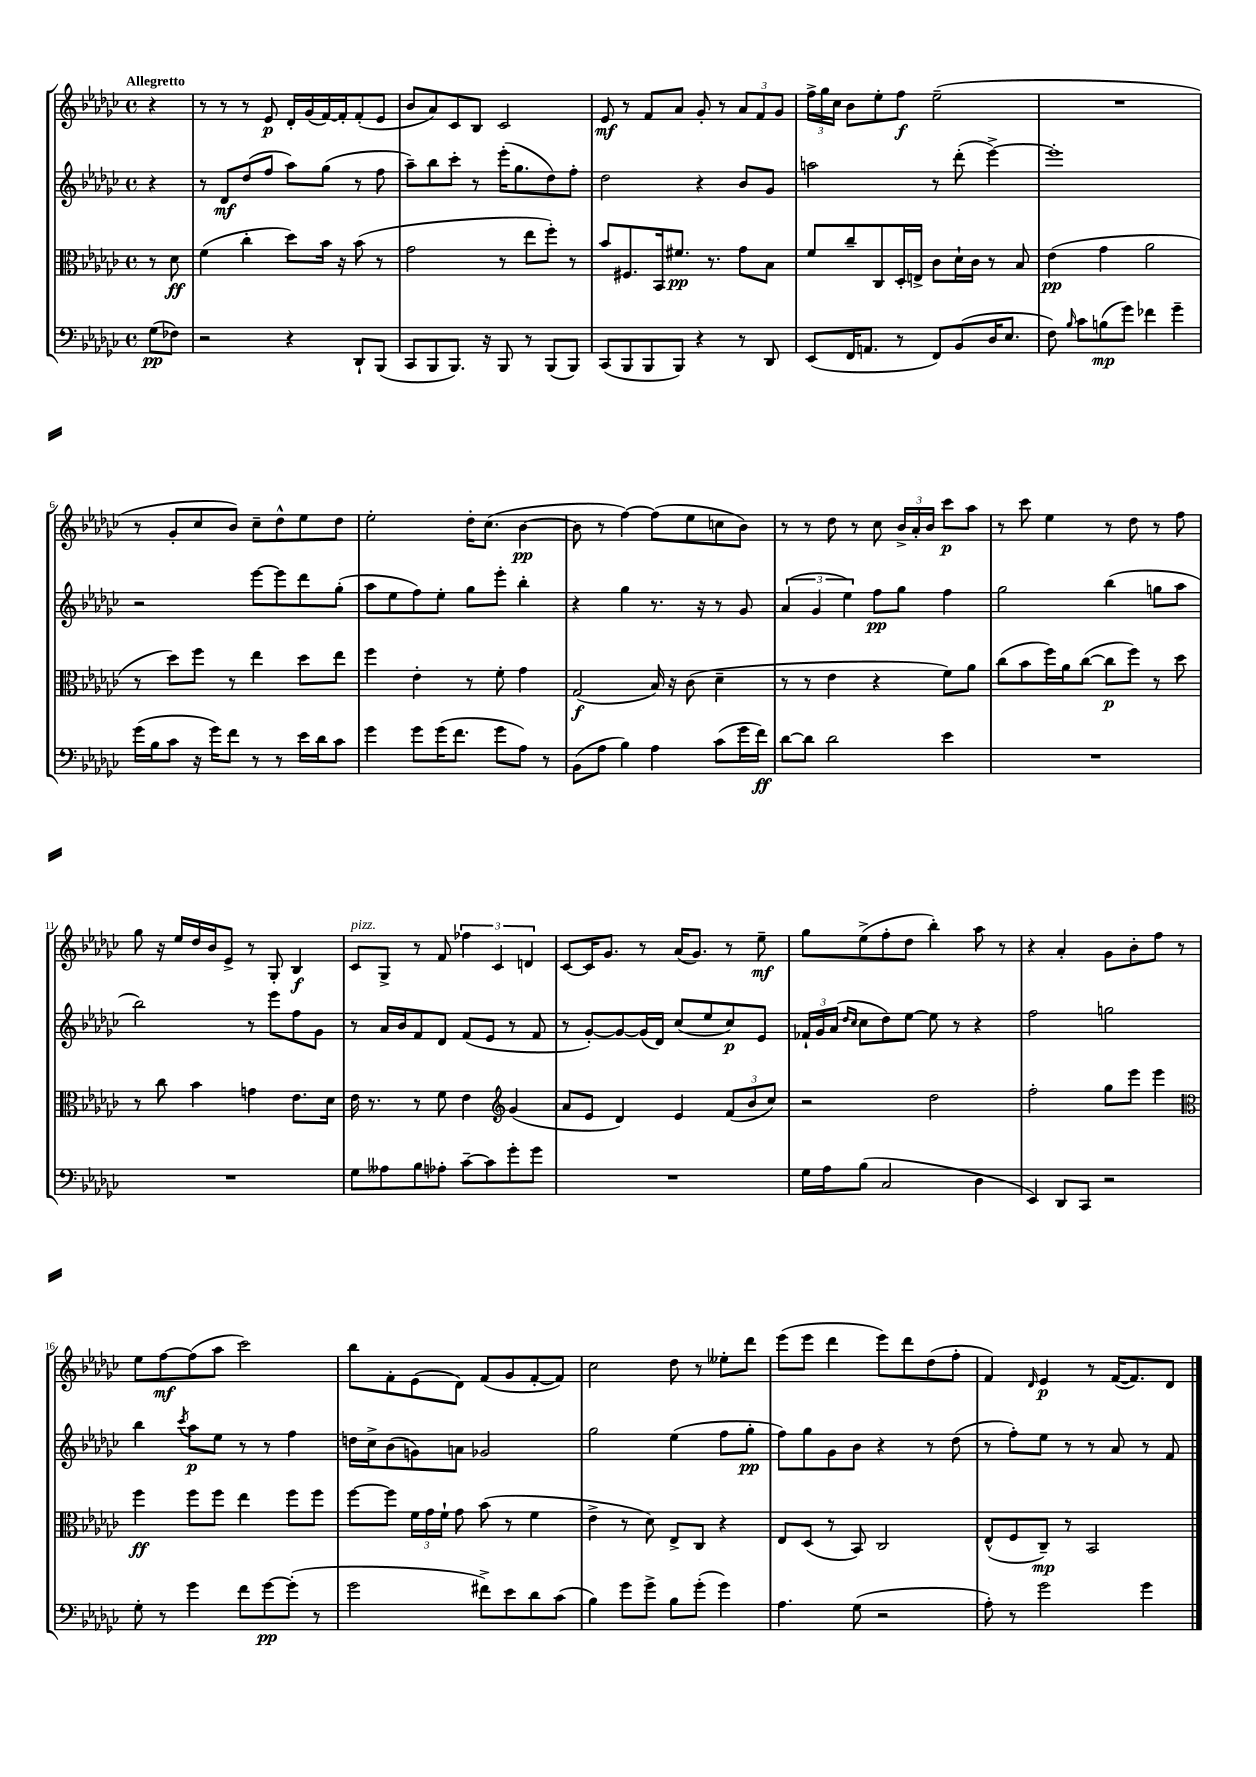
<<
\new StaffGroup <<
\new Staff = "s0" {
    \clef treble \key ges \major \defaultTimeSignature \time 4/4 \partial 4 \tempo "Allegretto"
    \autoBeamOff r4 |
    r8 r8 r8 ees'8\p des'16[-. ges'16( f'16~) f'16-. f'8-.( ees'8] |
    bes'8[ aes'8) ces'8 bes8] ces'2 |
    ees'8\mf r8 f'8[ aes'8] ges'8-. r8 \tuplet 3/2 { aes'8[ f'8 ges'8] } |
    \tuplet 3/2 { f''16[-> ges''16 ces''16] } bes'8[ ees''8-. f''8]\f ees''2--( |
    R1 |
    r8 ges'8[-. ces''8 bes'8]) ces''8[-- des''8-^ ees''8 des''8] |
    ees''2-. des''16[-. ces''8.]( bes'4~\pp |
    bes'8 r8 f''4~) f''8[( ees''8 c''8 bes'8]) |
    r8 r8 des''8 r8 ces''8 \tuplet 3/2 { bes'16[-> aes'16-. bes'16] } ces'''8[\p aes''8] |
    r8 ces'''8 ees''4 r8 des''8 r8 f''8 |
    ges''8 r16 ees''16[ des''16 bes'16 ees'8]-> r8 ges8-. bes4\f |
    ces'8[^\markup { \italic "pizz." } ges8]-> r8 f'8 \tuplet 3/2 { fes''4 ces'4 d'4 } |
    ces'8[~ ces'16 ges'8.] r8 aes'16[( ges'8.]) r8 ees''8--\mf |
    ges''8[ ees''8->( f''8-. des''8] bes''4-.) aes''8 r8 |
    r4 aes'4-. ges'8[ bes'8-. f''8] r8 |
    ees''8[ f''8~\mf f''8( aes''8] ces'''2) |
    bes''8[ f'8-. ees'8( des'8]) f'8[( ges'8 f'8~-. f'8]) |
    ces''2 des''8 r8 eeses''8[-. des'''8] |
    ees'''8[( ees'''8] des'''4 ees'''8[) des'''8 des''8( f''8]-. |
    f'4) \grace { des'16 } ees'4\p r8 f'16[~( f'8.) des'8] \bar "|." |
}
\new Staff = "s1" {
    \clef treble \key ges \major \defaultTimeSignature \time 4/4 \partial 4
    \autoBeamOff r4 |
    r8 des'8[\mf des''8( f''8] aes''8[) ges''8]( r8 f''8 |
    aes''8[--) bes''8 ces'''8]-. r8 ees'''16[-.( ges''8. des''8) f''8]-. |
    des''2 r4 bes'8[ ges'8] |
    a''2 r8 des'''8-.( ees'''4~->) |
    ees'''1-. |
    r2 ees'''8[~ ees'''8 des'''8 ges''8]-.( |
    aes''8[ ees''8 f''8) ees''8]-. ges''8[ ees'''8]-. bes''4-. |
    r4 ges''4 r8. r16 r8 ges'8 |
    \tuplet 3/2 { aes'4( ges'4 ees''4) } f''8[\pp ges''8] f''4 |
    ges''2 bes''4( g''8[ aes''8] |
    bes''2) r8 ees'''8[ f''8 ges'8] |
    r8 aes'16[ bes'16 f'8 des'8] f'8[( ees'8] r8 f'8 |
    r8 ges'8[~-.) ges'8~ ges'16( des'16]) ces''8[( ees''8 ces''8\p) ees'8] |
    \tuplet 3/2 { fes'16[-! ges'16 aes'16]( } \grace { des''16[ ces''16] } ces''8[ des''8) ees''8]~ ees''8 r8 r4 |
    f''2 g''2 |
    bes''4 \acciaccatura { ces'''8 } aes''8[\p ees''8] r8 r8 f''4 |
    d''16[ ces''16-> bes'8( g'8) a'8] ges'2 |
    ges''2 ees''4( f''8[ ges''8]-.\pp |
    f''8[) ges''8 ges'8 bes'8] r4 r8 des''8( |
    r8 f''8[-.) ees''8] r8 r8 aes'8 r8 f'8 \bar "|." |
}
\new Staff = "s2" {
    \clef alto \key ges \major \defaultTimeSignature \time 4/4 \partial 4
    \autoBeamOff r8 des'8\ff |
    f'4( ces''4-. des''8[) bes'16] r16 bes'8( r8 |
    ges'2 r8 ees''8[ f''8]-.) r8 |
    bes'8[ fis8. bes,16 fis'8.]\pp r8. ges'8[ bes8] |
    f'8[ ces''8-- ces8 des16-. e16]-> ces'8[ des'16-! ces'16] r8 bes8 |
    ees'4\pp( ges'4 aes'2 |
    r8 des''8[) f''8] r8 ees''4 des''8[ ees''8] |
    f''4 ees'4-. r8 f'8-. ges'4 |
    ges2\f( bes16) r16 ces'8( des'4-- |
    r8 r8 ees'4 r4 f'8[) aes'8] |
    ces''8[( bes'8 f''16) aes'16 ces''8]~( ces''8[\p f''8]) r8 des''8 |
    r8 ces''8 bes'4 g'4 ees'8.[ des'16] |
    ees'16 r8. r8 f'8 ees'4 \clef treble ges'4( |
    aes'8[ ees'8] des'4) ees'4 \tuplet 3/2 { f'8[( bes'8 ces''8]) } |
    r2 des''2 |
    f''2-. ges''8[ ees'''8] ees'''4 |
    \clef alto f''4\ff f''8[ f''8] ees''4 f''8[ f''8] |
    f''8[~ f''8] \tuplet 3/2 { f'16[ ges'16 f'16]-! } ges'8 bes'8( r8 f'4 |
    ees'4-> r8 des'8) ees8[-> ces8] r4 |
    ees8[ des8]( r8 bes,8) ces2 |
    ees8[-^( f8 ces8]--\mp) r8 bes,2 \bar "|." |
}
\new Staff = "s3" {
    \clef bass \key ges \major \defaultTimeSignature \time 4/4 \partial 4
    \autoBeamOff ges8[\pp( fes8]) |
    r2 r4 des,8[-! bes,,8]( |
    ces,8[ bes,,8 bes,,8.]) r16 bes,,8 r8 bes,,8[( bes,,8]) |
    ces,8[( bes,,8 bes,,8 bes,,8]) r4 r8 des,8 |
    ees,8[( f,16 a,8.] r8 f,8[) bes,8( des16 ees8.] |
    f8) \grace { bes16 } ces'8[ b8\mp( ges'8]) fes'4 ges'4-- |
    ges'16[( bes16 ces'8] r16 ges'16[) f'8] r8 r8 ees'16[ des'16 ces'8] |
    ges'4 ges'8[ ges'16( f'8.] ges'8[ aes8]) r8 |
    bes,8[( aes8] bes4) aes4 ces'8[( ges'16 f'16]\ff) |
    des'8[~ des'8] des'2 ees'4 |
    R1 |
    R1 |
    ges8[ aeses8 bes8 aes8]-. ces'8[~-- ces'8 ges'8-. ges'8] |
    R1 |
    ges16[ aes16 bes8]( ces2 des4 |
    ees,4) des,8[ ces,8] r2 |
    ges8-. r8 ges'4 f'8[ ges'8~\pp ges'8]-.( r8 |
    ges'2 fis'8[->) ees'8 des'8 ces'8]( |
    bes4) ges'8[ ges'8]-> bes8[ ges'8]-.( ges'4) |
    aes4. ges8( r2 |
    aes8-.) r8 ges'2 ges'4 \bar "|." |
}
>>
>>
